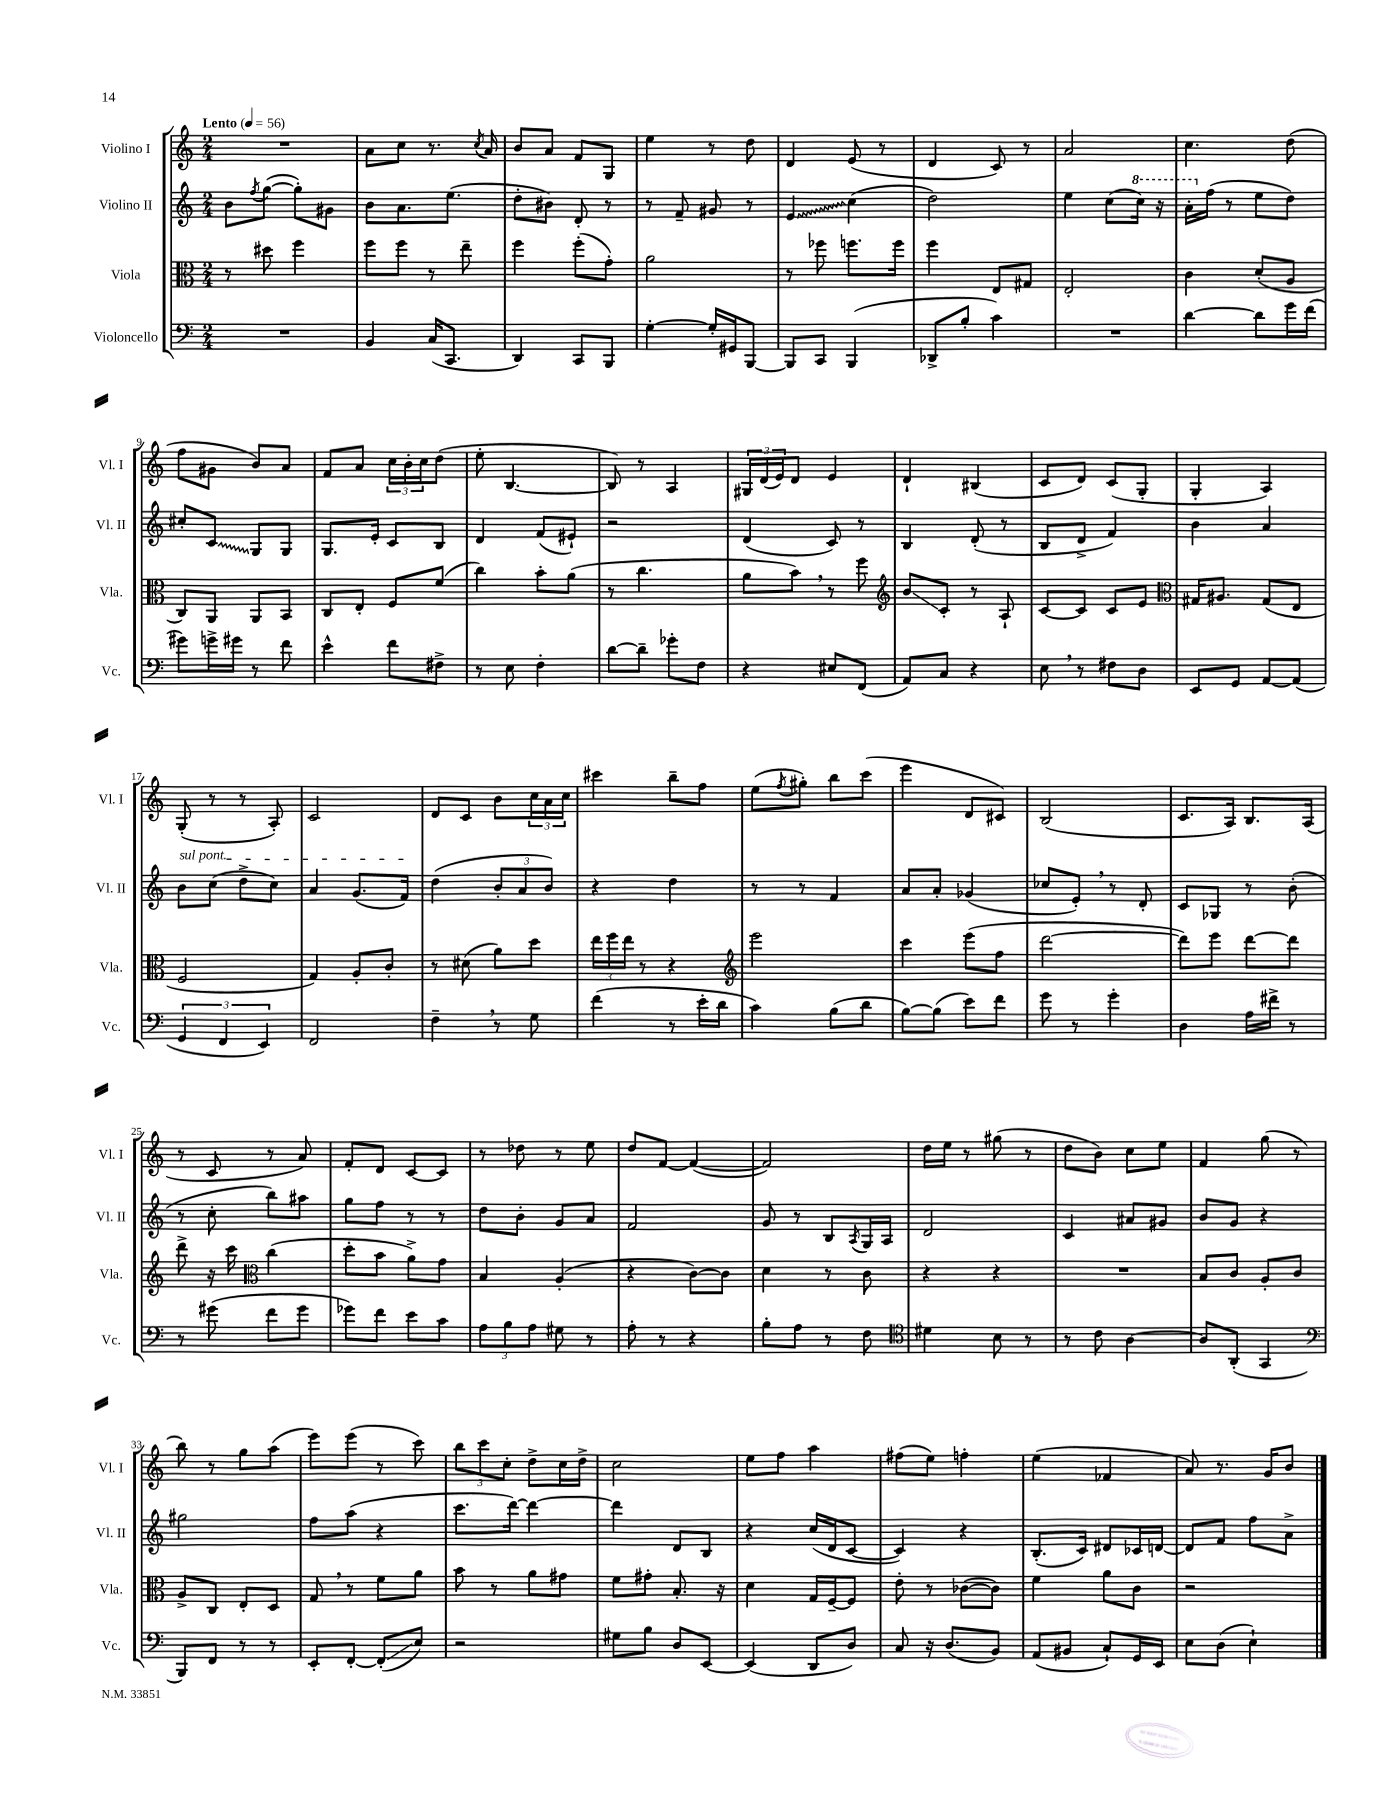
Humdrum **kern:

**kern	**kern	**kern	**kern
*staff4	*staff3	*staff2	*staff1
*clefF4	*clefC3	*clefG2	*clefG2
*k[]	*k[]	*k[]	*k[]
*M2/4	*M2/4	*M2/4	*M2/4
*MM56	*MM56	*MM56	*MM56
2r	8r	8b\L	2r
.	.	8qff/	.
.	8dd#\	([8gg\J	.
.	4ff\	8gg'\]L)	.
.	.	8g#\J	.
=	=	=	=
4BB/	8ff\L	8b\L	8a\L
.	8ff\J	8.a\	8cc\J
(16C/LK	8r	.	8.r
8.CC/J	.	(8.ee\J	.
.	8ee~\	.	.
.	.	.	8qcc/
.	.	.	16a/
=	=	=	=
4DD/)	4ff\	8dd'\L	8b/L
.	.	8b#\J)	8a/J
8CC/L	(8ff'\L	8d'/	8f/L
8BBB/J	8g'\J)	8r	8G/J
=	=	=	=
[4G'\	2a\	8r	4ee\
.	.	8f~/	.
16G'/]LL	.	8g#/	8r
16GG#/J	.	.	.
[8BBB/J	.	8r	8dd\
=	=	=	=
8BBB/]L	8r	4e/	4d/
8CC/J	8ff-\	.	.
(4BBB/	8.ff\L	(4cc\	(8e/
.	.	.	8r
.	16ff\Jk	.	.
=	=	=	=
8DD-^/L	4ff\	2dd\)	4d/
8B'/J	.	.	.
4c\)	8E/L	.	8c/)
.	8G#/J	.	8r
=	=	=	=
2r	2E'/	4ee\	2a/
.	.	(8cc\L	.
.	.	16ccc\Jk)	.
.	.	16r	.
=	=	=	=
[4d\	4c\	16aa'\LL	4.cc\
.	.	(16ff\JJ	.
.	.	8r	.
8d\]L	(8d'/L	8ee\L	.
16g\L	8A/J	8dd\J)	(8dd\
(16f\JJ	.	.	.
=	=	=	=
8g#\L)	8C/L)	8cc#'/L	8ff\L
16g^\L	8AA/J	8c/J	8g#\J
16g#\JJ	.	.	.
8r	8AA/L	8G/L	8b/L)
8f\	8BB/J	8G/J	8a/J
=	=	=	=
4e^^\	8C/L	8.G/L	8f/L
.	8E'/J	.	8a/J
.	.	16e'/Jk	.
8f\L	8F/L	8c/L	24cc\LL
.	.	.	24b'\
.	.	.	24cc\J
8F#^\J	(8f/J	8B/J	(8dd\J
=	=	=	=
8r	4cc\)	4d/	8ee'\
8E\	.	.	[4.B/
4F'\	8b'\L	(8f/L	.
.	(8a\J	8e#`/J)	.
=	=	=	=
[8d\L	8r	2r	8B/])
8d~\]J	4.cc\	.	8r
8g-'\L	.	.	4A/
8F\J	.	.	.
=	=	=	=
4r	8a\L	(4d/	24G#/LL
.	.	.	(24d/
.	.	.	24e/J)
.	8b\J)	.	8d/J
8E#/L	8r	8c/)	4e/
(8FF/J	8ff\	8r	.
=	=	=	=
*	*clefG2	*	*
8AA/L)	8b/L	4B/	4d`/
8C/J	8c'/J	.	.
4r	8r	(8d'/	(4B#/
.	8A`/	8r	.
=	=	=	=
8E\	[8c/L	8B/L	8c/L
8r	8c/]J	8d^/J	8d/J)
8F#\L	8c/L	4f/)	(8c/L
8D\J	8e/J	.	8G'/J
=	=	=	=
*	*clefC3	*	*
8EE/L	16G#/LK	4b\	4G'/
.	8.A#/J	.	.
8GG/J	.	.	.
[8AA/L	(8G#/L	4a/	4A/)
(8AA/]J	8E/J	.	.
=	=	=	=
6GG/	2F/	8b\L	(8G'/
.	.	(8cc\J	8r
6FF/	.	.	.
.	.	8dd^\L	8r
6EE/)	.	.	.
.	.	8cc\J)	8A'/)
=	=	=	=
2FF/	4G/)	4a/	2c/
.	8A'/L	(8.g/L	.
.	8c'/J	.	.
.	.	16f/Jk)	.
=	=	=	=
4F~\	8r	(4dd\	8d/L
.	(8d#\	.	8c/J
8r	8a\L)	12b'/L	8b\L
.	.	12a/	.
8G\	8dd\J	.	24cc\L
.	.	12b/J)	24a\
.	.	.	24cc\JJ
=	=	=	=
(4f\	24ee\LL	4r	4ccc#\
.	24ff\	.	.
.	24ee\JJ	.	.
.	8r	.	.
8r	4r	4dd\	8bb~\L
16e'\LL	.	.	8ff\J
16d\JJ	.	.	.
=	=	=	=
*	*clefG2	*	*
4c\)	2eee\	8r	(8ee\L
.	.	.	8qff/
.	.	8r	8gg#'\J)
(8B\L	.	4f/	8bb\L
8d\J	.	.	(8ccc\J
=	=	=	=
[8B\L)	4ccc\	8a/L	4eee\
(8B\]J	.	8a'/J	.
8e\L)	(8eee\L	(4g-/	8d/L
8f\J	8ff\J	.	8c#/J)
=	=	=	=
8g\	[2ddd\	8cc-/L	(2B/
8r	.	8e'/J)	.
4g'\	.	8r	.
.	.	8d'/	.
=	=	=	=
4D\	8ddd\]L)	8c/L	8.c/L
.	8eee\J	8G-/J	.
.	.	.	16A/Jk)
16A\LL	[8ddd\L	8r	8.B/L
16f#^\JJ	.	.	.
8r	8ddd\]J	(8b'\	.
.	.	.	(16A/Jk
=	=	=	=
8r	8ddd^\	8r	8r
(8g#\	16r	8cc'\	8c/
.	16ccc\	.	.
*	*clefC3	*	*
8f\L	(4cc\	8bb\L)	8r
8g#\J	.	8aa#\J	8a/)
=	=	=	=
8g-\L)	8dd'\L	8gg\L	8f'/L
8f\J	8b\J	8ff\J	8d/J
8e\L	8a^\L)	8r	[8c/L
8c\J	8g\J	8r	8c/]J
=	=	=	=
12A\L	4B/	8dd\L	8r
12B\	.	.	.
.	.	8b'\J	8dd-\
12A\J	.	.	.
8G#\	(4A'/	8g/L	8r
8r	.	8a/J	8ee\
=	=	=	=
8A'\	4r	2f/	8dd/L
8r	.	.	[8f/J
4r	[8c\L)	.	(4f/_
.	8c\]J	.	.
=	=	=	=
8B'\L	4d\	8g/	2f/])
8A\J	.	8r	.
8r	8r	8B/L	.
.	.	8qA/	.
8F\	8c\	16G/L	.
.	.	16A/JJ	.
=	=	=	=
*clefC4	*	*	*
4d#\	4r	2d/	16dd\LL
.	.	.	16ee\JJ
.	.	.	8r
8B\	4r	.	(8gg#\
8r	.	.	8r
=	=	=	=
8r	2r	4c/	8dd\L
8c\	.	.	8b\J)
[4A\	.	8a#/L	8cc\L
.	.	8g#/J	8ee\J
=	=	=	=
8A/]L	8B/L	8b/L	4f/
(8AA'/J	8c/J	8g/J	.
4GG/	8A'/L	4r	(8gg\
.	8c/J	.	8r
=	=	=	=
*clefF4	*	*	*
8BBB/L)	8A^/L	2gg#\	8bb\)
8FF/J	8C/J	.	8r
8r	8E'/L	.	8gg\L
8r	8D/J	.	(8aa\J
=	=	=	=
8EE'/L	8G/	8ff\L	8eee\L)
[8FF'/J	8r	(8aa\J	(8eee\J
(8FF'/]L	8f\L	4r	8r
8E/J)	8a\J	.	8ccc\)
=	=	=	=
2r	8b\	8.ccc\L	12bb\L
.	.	.	12ccc\
.	8r	.	.
.	.	.	12cc'\J
.	.	[16ddd\Jk)	.
.	8a\L	4ddd\_	8dd^\L
.	8g#\J	.	16cc\L
.	.	.	16dd^\JJ
=	=	=	=
8G#\L	8f\L	4ddd\]	2cc\
8B\J	8g#'\J	.	.
8D/L	8.B'/	8d/L	.
[8EE/J	.	8B/J	.
.	16r	.	.
=	=	=	=
(4EE/]	4d\	4r	8ee\L
.	.	.	8ff\J
8DD/L	16G/LL	(16cc/LL	4aa\
.	[16F~/J	16d/J	.
8D/J)	8F/]J	[8c/J	.
=	=	=	=
8C/	8e'\	4c/])	(8ff#\L
16r	8r	.	8ee\J)
(8.D/L	.	.	.
.	([8c-\L	4r	4ff'\
8BB/J)	8c-\]J)	.	.
=	=	=	=
(8AA/L	4f\	(8.B'/L	(4ee\
8BB#/J	.	.	.
.	.	16c/Jk)	.
8C`/L)	8a\L	8d#/L	4f-/
16GG/L	8c\J	16c-/L	.
16EE/JJ	.	[16d/JJ	.
=	=	=	=
8E\L	2r	8d/]L	8a/)
(8D\J	.	8f/J	8.r
4E`\)	.	8ff\L	.
.	.	.	16g/LK
.	.	8a^\J	8b/J
==	==	==	==
*-	*-	*-	*-
